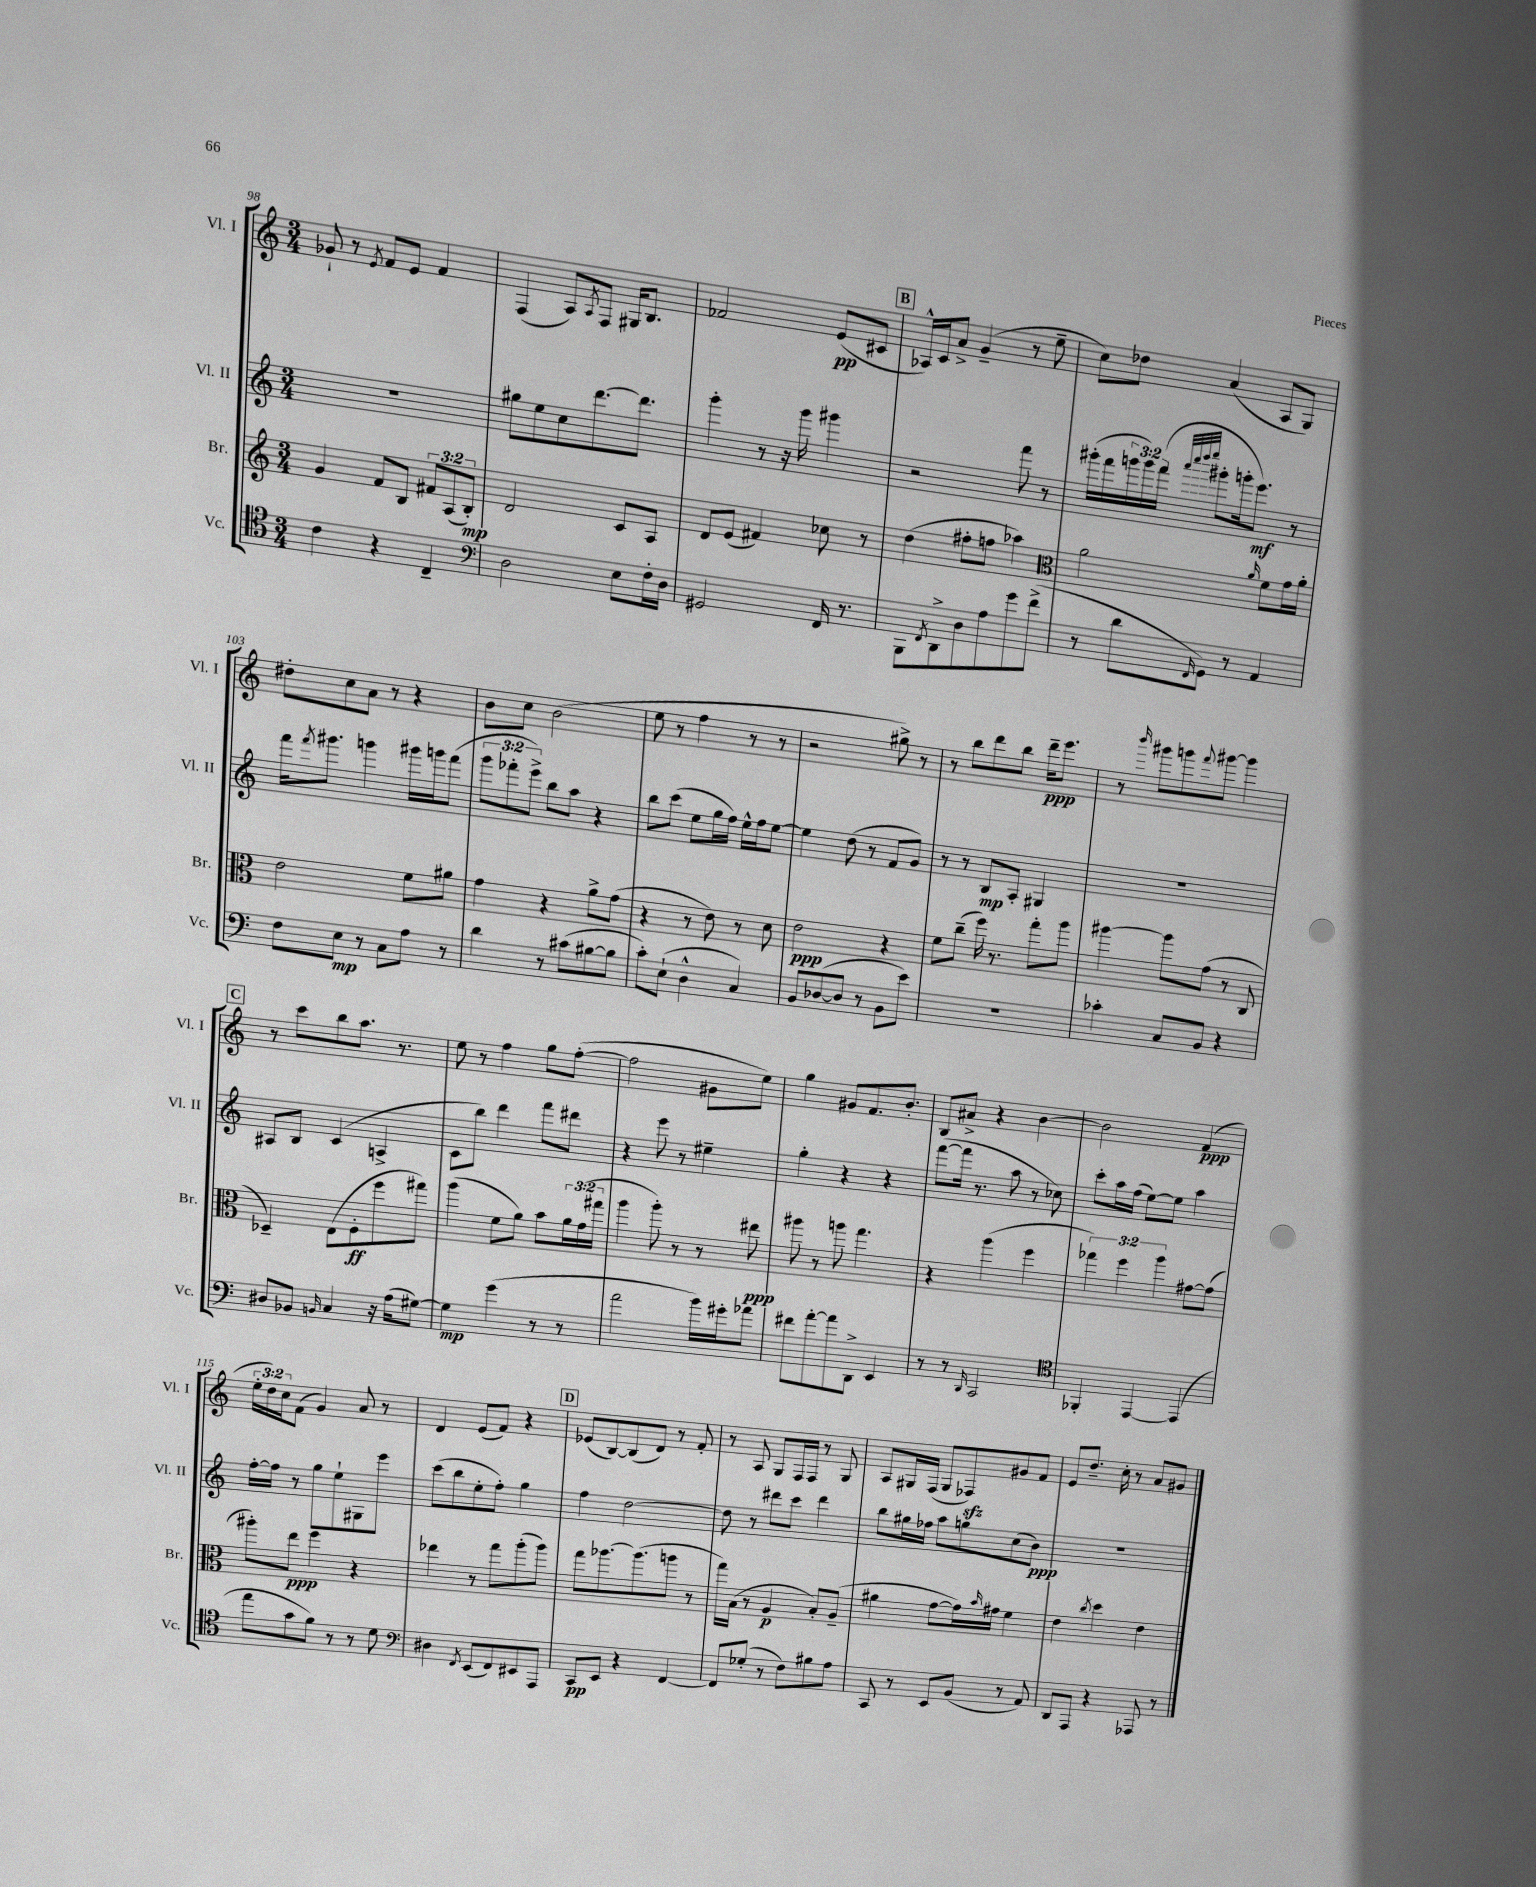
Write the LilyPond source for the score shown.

<<
\new StaffGroup <<
\new Staff = "s0" \with { instrumentName = "Vl. I" shortInstrumentName = "Vl. I" } {
    \clef treble \key c \major \numericTimeSignature \time 3/4 \override Staff.TupletNumber.text = #tuplet-number::calc-fraction-text
    ges'8-! r8 \acciaccatura { e'8 } f'8 e'8 f'4 |
    f4( a8) \acciaccatura { a8 } f8 gis16 b8. |
    fes'2 e'8\pp( cis'8 |
    \mark \markup { \box "B" } aes16-^) c'16 a'8-> g'4--( r8 e''8-- |
    c''8) des''8 a'4( a8 g8) |
    dis''8-. c''8 a'8 r8 r4 |
    b'8 c''8 b'2( |
    e''8 r8 f''4 r8 r8 |
    r2 gis''8->) r8 |
    r8 b''8 d'''8 b''8 d'''16--\ppp e'''8. |
    r8 \grace { b'''16 } gis'''8 g'''8 \appoggiatura { f'''8 } gis'''8~ gis'''4 |
    \mark \markup { \box "C" } r8 c'''8 b''8 a''8. r8. |
    e''8 r8 f''4 g''8 f''8~-.( |
    f''2 gis'8 e''8) |
    g''4 gis'8 f'8. b'8.-. |
    b8 ais'8-> r4 b'4~ |
    b'2 f'4\ppp( |
    \tuplet 3/2 { e''16-. d''16) c''16 } f'8( g'4) a'8 r8 |
    d'4 e'8( f'8) r4 |
    \mark \markup { \box "D" } ees'8( b8~) b8( d'8) r8 f'8-. |
    r8 a8 g8 f16 f16 r8 g8 |
    a8 gis16 f16( gis8 fes8\sfz) gis'8 f'8 |
    e'8 d''8.-- c''16-. r8 a'8 gis'8 \bar "|." |
}
\new Staff = "s1" \with { instrumentName = "Vl. II" shortInstrumentName = "Vl. II" } {
    \clef treble \key c \major \numericTimeSignature \time 3/4 \override Staff.TupletNumber.text = #tuplet-number::calc-fraction-text
    R2. |
    gis''8 e''8 c''8 d'''8.~ d'''8. |
    g'''4-. r8 r16 g'''16 gis'''4 |
    \mark \markup { \box "B" } r2 f'''8 r8 |
    gis'''16-.( f'''16 \tuplet 3/2 { g'''16 g'''16) f'''16( } \grace { a'''32 c''''32 d''''32 e''''32 } gis'''8-. g'''16-. e'''8.\mf) r8 |
    f'''16 \acciaccatura { f'''8 } gis'''8. g'''4 gis'''16 g'''16 f'''8( |
    \tuplet 3/2 { g'''8 fes'''8-. e'''8->) } b''8 a''8 r4 |
    b''8 c'''8( e''8 g''16 f''16) e''16-^ f''16 e''8~ |
    e''4 d''8( r8 f'8 g'8) |
    r8 r8 b8\mp a8-. gis4 |
    R2. |
    \mark \markup { \box "C" } ais8 b8 c'4( a4-> |
    c'8 b''8) d'''4 f'''8 dis'''8 |
    r4 e'''8 r8 eis''4-- |
    g''4-. r4 r4 |
    f'''8~( f'''16 r8. a''8 r8 ces''8) |
    c'''8-. a''16 f''16( e''8~) e''8 a''4 |
    f''16~-. f''16 r8 g''8 e''8-! gis8 e'''8 |
    c'''8( b''8 e''8-. f''8-.) g''4 |
    \mark \markup { \box "D" } f''4 d''2~ |
    d''8 r8 dis'''8 c'''8 dis'''4 |
    b''8 gis''16 fes''16 a''8 g''8 c''8( b'8\ppp) |
    R2. \bar "|." |
}
\new Staff = "s2" \with { instrumentName = "Br." shortInstrumentName = "Br." } {
    \clef treble \key c \major \numericTimeSignature \time 3/4 \override Staff.TupletNumber.text = #tuplet-number::calc-fraction-text
    g'4 f'8 b8 \tuplet 3/2 { fis'8 a8( b8-.\mp) } |
    d'2 c'8 a8 |
    d'8 e'8( fis'4) ces''8 r8 |
    \mark \markup { \box "B" } d''4( fis''8-. f''8 aes''4) |
    \clef alto a'2 \grace { a'16 } f'8 g'16 a'16-. |
    e'2 f'8 ais'8 |
    g'4 r4 a'8-> g'8( |
    r4 r8 e'8) r8 d'8 |
    e'2\ppp r4 |
    f'8 c''8--( f''16) r8. g''8-. a''8 |
    ais''4~ ais''8 g'8( r8 c8 |
    \mark \markup { \box "C" } des4--) e8( f8-.\ff f''8 gis''8) |
    a''4( f'8 a'8) b'8 \tuplet 3/2 { a'16 g'16( gis''16 } |
    a''4 a''8-.) r8 r8 eis''8\ppp |
    ais''8 r8 a''8 g''4. |
    r4 a''4( f''4 |
    \tuplet 3/2 { ges''4) f''4 a''4 } gis'8~ gis'8( |
    ais''8-.) e''8\ppp f''4 r4 |
    ees''4 r8 g''8 a''8-.( a''8) |
    \mark \markup { \box "D" } g''8 aes''8.~ aes''8.( a''8 r8 |
    g''16) b16( r8 a4\p b8-.) a8--( |
    ais'4 g'8~ g'16) \grace { b'16 } gis'16 f'4 |
    e'4 \acciaccatura { c''8 } d''4 e'4 \bar "|." |
}
\new Staff = "s3" \with { instrumentName = "Vc." shortInstrumentName = "Vc." } {
    \clef tenor \key c \major \numericTimeSignature \time 3/4
    c'4 r4 c4-- |
    \clef bass d2 e8 f16-. d16 |
    gis,2 f,16 r8. |
    \mark \markup { \box "B" } b,,8 \acciaccatura { f,8 } d,8-> d8 a8 g'8 f'8->( |
    r8 d'8 \grace { f,16 } g,8) r8 a,4 |
    f8 e8\mp r8 c8 a8 r8 |
    d'4 r8 cis'8( bis8~ bis8 |
    c'8-.) e8-!( d4-^ c4) |
    b,8 des8~( des8 r8 b,8 e'8) |
    R2. |
    ces'4-. c8 b,8 r4 |
    \mark \markup { \box "C" } dis8 bes,8 \grace { b,16 } c4 r16 a16( gis8~) |
    gis4\mp g'4( r8 r8 |
    a'2 b'16) gis'16-. aes'8 |
    fis'8 a'8~-. a'8 d,8-> e,4 |
    r8 r8 \grace { d,16 } c,2 |
    \clef tenor fes,4-. e,4~ e,4( |
    e''8 g'8 f'8) r8 r8 d'8 |
    \clef bass dis4 \acciaccatura { f,8 } e,8( f,8) eis,8 a,,8 |
    \mark \markup { \box "D" } c,8\pp e,8 r4 f,4~ |
    f,8 ges8-.( r8 f8) bis8 a8 |
    c,8 r8 e,8 b,8( r8 a,8) |
    d,8 a,,8 r4 aes,,8 r8 \bar "|." |
}
>>
>>
\layout { \context { \Score currentBarNumber = #98 } }
